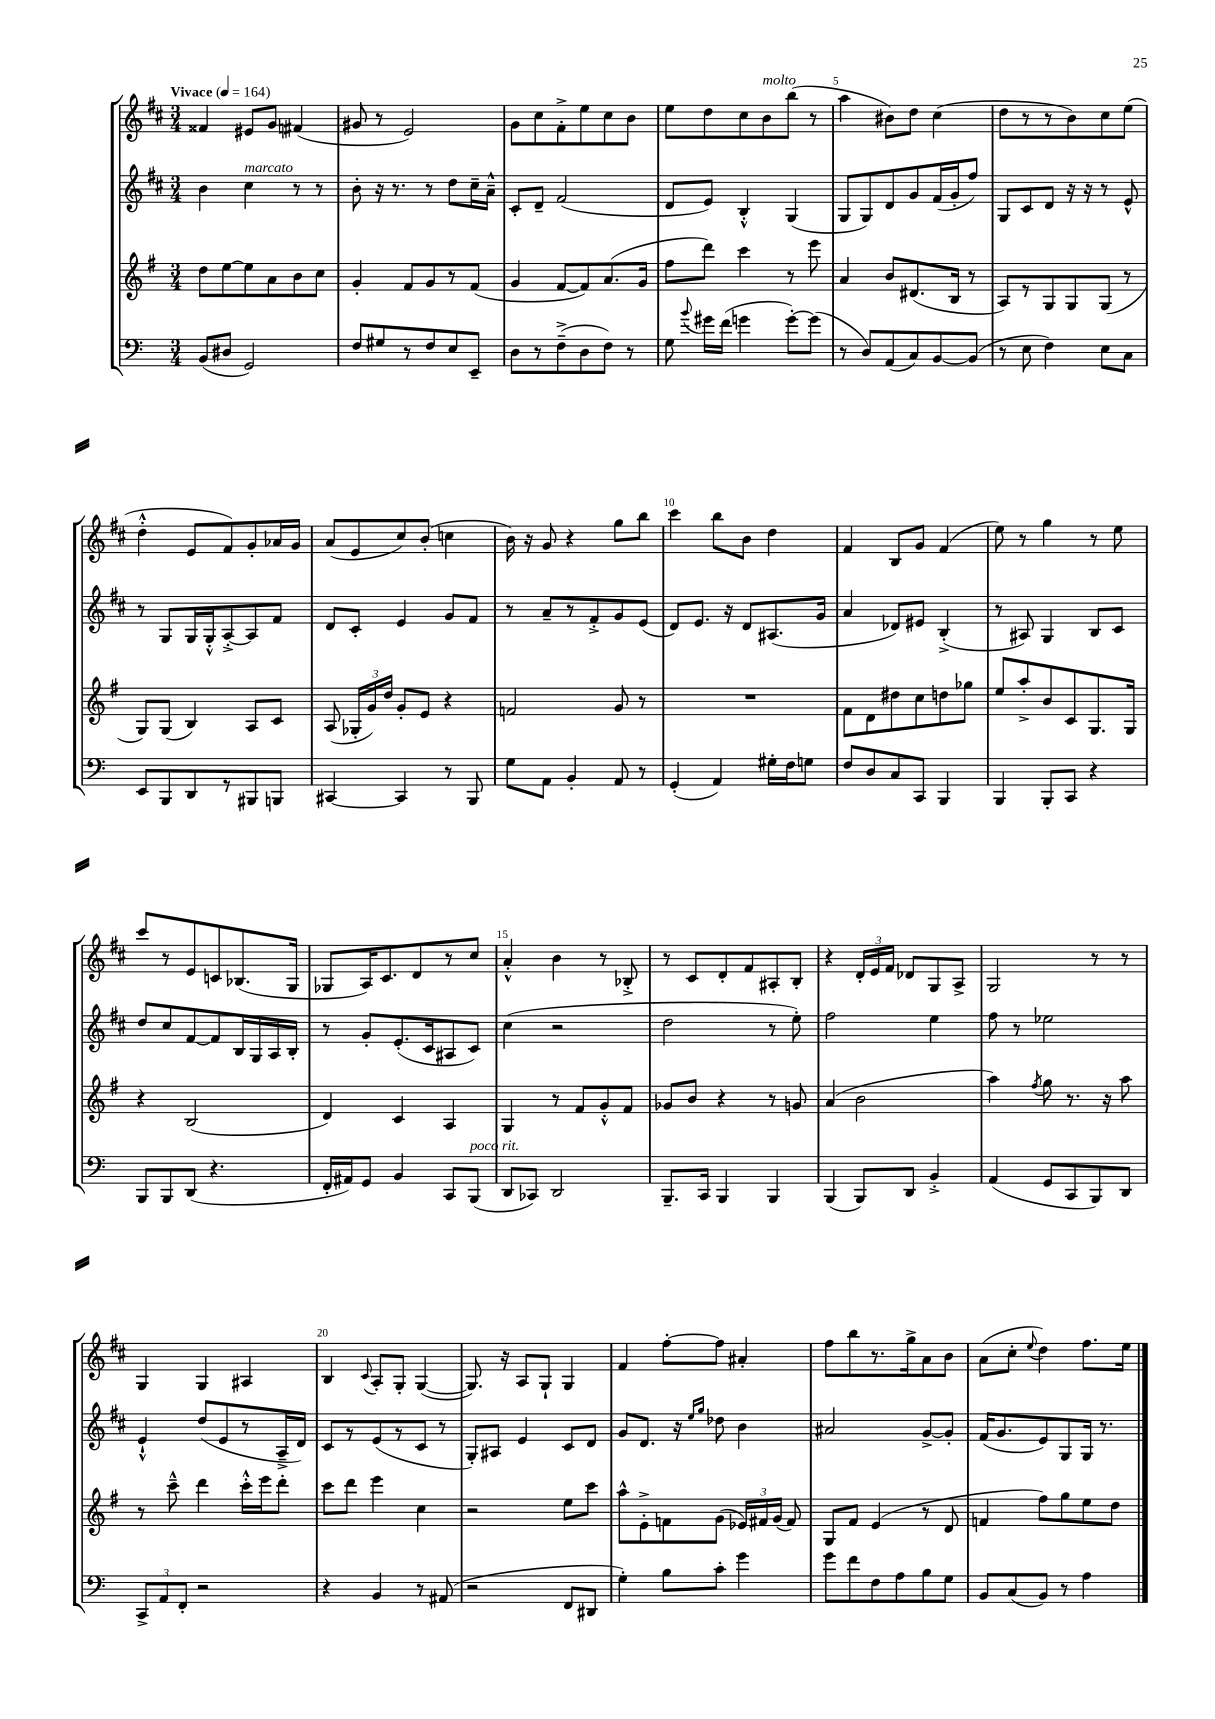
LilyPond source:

<<
\new StaffGroup <<
\new Staff = "s0" {
    \clef treble \key d \major \numericTimeSignature \time 3/4 \tempo "Vivace" 4 = 164
    \autoBeamOff fisis'4 eis'8[ g'8] fis'4( |
    gis'8 r8 e'2) |
    g'8[ cis''8 fis'8-.-> e''8 cis''8 b'8] |
    e''8[ d''8 cis''8 b'8^\markup { \italic "molto" } b''8]( r8 |
    a''4 bis'8[) d''8] cis''4( |
    d''8[ r8 r8 b'8) cis''8 e''8]( |
    d''4-.-^ e'8[ fis'8) g'8-. aes'16 g'16] |
    a'8[( e'8 cis''8) b'8]-.( c''4 |
    b'16) r16 g'8 r4 g''8[ b''8] |
    cis'''4 b''8[ b'8] d''4 |
    fis'4 b8[ g'8] fis'4( |
    e''8) r8 g''4 r8 e''8 |
    cis'''8[ r8 e'8 c'8 bes8.( g16] |
    ges8[ a16) cis'8. d'8 r8 cis''8] |
    a'4-.-^ b'4 r8 bes8-.-> |
    r8 cis'8[ d'8-. fis'8 ais8-. b8]-. |
    r4 \tuplet 3/2 { d'16[-. e'16 fis'16] } des'8[ g8 a8]-> |
    g2 r8 r8 |
    g4 g4 ais4 |
    b4 \appoggiatura { cis'8 } a8[-. g8]-. g4~( |
    g8.) r16 a8[ g8]-! g4 |
    fis'4 fis''8[~-. fis''8] ais'4-. |
    fis''8[ b''8 r8. g''16-> a'8 b'8] |
    a'8[( cis''8]-. \appoggiatura { e''8 } d''4) fis''8.[ e''16] \bar "|." |
}
\new Staff = "s1" {
    \clef treble \key d \major \numericTimeSignature \time 3/4
    \autoBeamOff b'4 cis''4^\markup { \italic "marcato" } r8 r8 |
    b'8-. r16 r8. r8 d''8[ cis''16-- a'16]---^ |
    cis'8[-. d'8]-- fis'2( |
    d'8[ e'8]) b4-.-^ g4( |
    g8[ g8) d'8 g'8 fis'16( g'16-. fis''8]) |
    g8[ cis'8 d'8] r16 r16 r8 e'8-^ |
    r8 g8[ g16 g16-.-^ a8~-.-> a8 fis'8] |
    d'8[ cis'8]-. e'4 g'8[ fis'8] |
    r8 a'8[-- r8 fis'8-.-> g'8 e'8]( |
    d'8[) e'8.] r16 d'8[ ais8.( g'16] |
    a'4 des'8[) eis'8] b4-.->( |
    r8 ais8) g4 b8[ cis'8] |
    d''8[ cis''8 fis'8~ fis'8 b16 g16 a16 b16]-. |
    r8 g'8[-. e'8.-.( cis'16 ais8 cis'8]) |
    cis''4( r2 |
    d''2 r8 e''8-.) |
    fis''2 e''4 |
    fis''8 r8 ees''2 |
    e'4-!-^ d''8[( e'8 r8 a16---> d'16]) |
    cis'8[ r8 e'8( r8 cis'8] r8 |
    g8[-.) ais8] e'4 cis'8[ d'8] |
    g'8[ d'8.] r16 \grace { e''16[ g''16] } des''8 b'4 |
    ais'2 g'8[~-> g'8]-. |
    fis'16[( g'8. e'8) g8 g16] r8. \bar "|." |
}
\new Staff = "s2" {
    \clef treble \key g \major \numericTimeSignature \time 3/4
    \autoBeamOff d''8[ e''8~ e''8 a'8 b'8 c''8] |
    g'4-. fis'8[ g'8 r8 fis'8]( |
    g'4 fis'8[~ fis'8) a'8.( g'16] |
    fis''8[ d'''8]) c'''4 r8 e'''8 |
    a'4 b'8[ dis'8.( b16] r8 |
    a8[) r8 g8 g8 g8]( r8 |
    g8[) g8]( b4) a8[ c'8] |
    a8( \tuplet 3/2 { ges16[-. g'16) d''16] } g'8[-. e'8] r4 |
    f'2 g'8 r8 |
    R2. |
    fis'8[ d'8 dis''8 c''8 d''8 ges''8] |
    e''8[ a''8-.-> b'8 c'8 g8. g16] |
    r4 b2( |
    d'4) c'4 a4 |
    g4 r8 fis'8[ g'8-.-^ fis'8] |
    ges'8[ b'8] r4 r8 g'8 |
    a'4( b'2 |
    a''4) \acciaccatura { fis''8 } g''8 r8. r16 a''8 |
    r8 c'''8---^ d'''4 c'''16[-.-^ e'''16 d'''8]-. |
    c'''8[ d'''8] e'''4 c''4 |
    r2 e''8[ c'''8] |
    a''8[-^ e'8-.-> f'8 g'8]( \tuplet 3/2 { ees'16[) fis'16 g'16]( } fis'8) |
    g8[ fis'8] e'4( r8 d'8 |
    f'4 fis''8[) g''8 e''8 d''8] \bar "|." |
}
\new Staff = "s3" {
    \clef bass \key c \major \numericTimeSignature \time 3/4
    \autoBeamOff b,8[( dis8] g,2) |
    f8[ gis8 r8 f8 e8 e,8]-- |
    d8[ r8 f8--->( d8 f8]) r8 |
    g8 \appoggiatura { b'8 } gis'16[ f'16]( g'4 g'8[~-.) g'8]( |
    r8 d8[) a,8( c8) b,8~ b,8]( |
    r8 e8 f4) e8[ c8] |
    e,8[ b,,8 d,8 r8 bis,,8 b,,8] |
    cis,4~ cis,4 r8 b,,8 |
    g8[ a,8] b,4-. a,8 r8 |
    g,4-.( a,4) gis16[-. f16 g8] |
    f8[ d8 c8 c,8] b,,4 |
    b,,4 b,,8[-. c,8] r4 |
    b,,8[ b,,8 d,8]( r4. |
    f,16[-. ais,16) g,8] b,4 c,8[ b,,8]^\markup { \italic "poco rit." }( |
    d,8[ ces,8]) d,2 |
    b,,8.[-- c,16] b,,4 b,,4 |
    b,,4( b,,8[) d,8] b,4-.-> |
    a,4( g,8[ c,8 b,,8) d,8] |
    \tuplet 3/2 { c,8[-> a,8 f,8]-. } r2 |
    r4 b,4 r8 ais,8( |
    r2 f,8[ dis,8] |
    g4-.) b8[ c'8]-. g'4 |
    g'8[ f'8 f8 a8 b8 g8] |
    b,8[ c8( b,8]) r8 a4 \bar "|." |
}
>>
>>
\layout { \context { \Score \override BarNumber.break-visibility = ##(#f #t #t) barNumberVisibility = #(every-nth-bar-number-visible 5) } }
